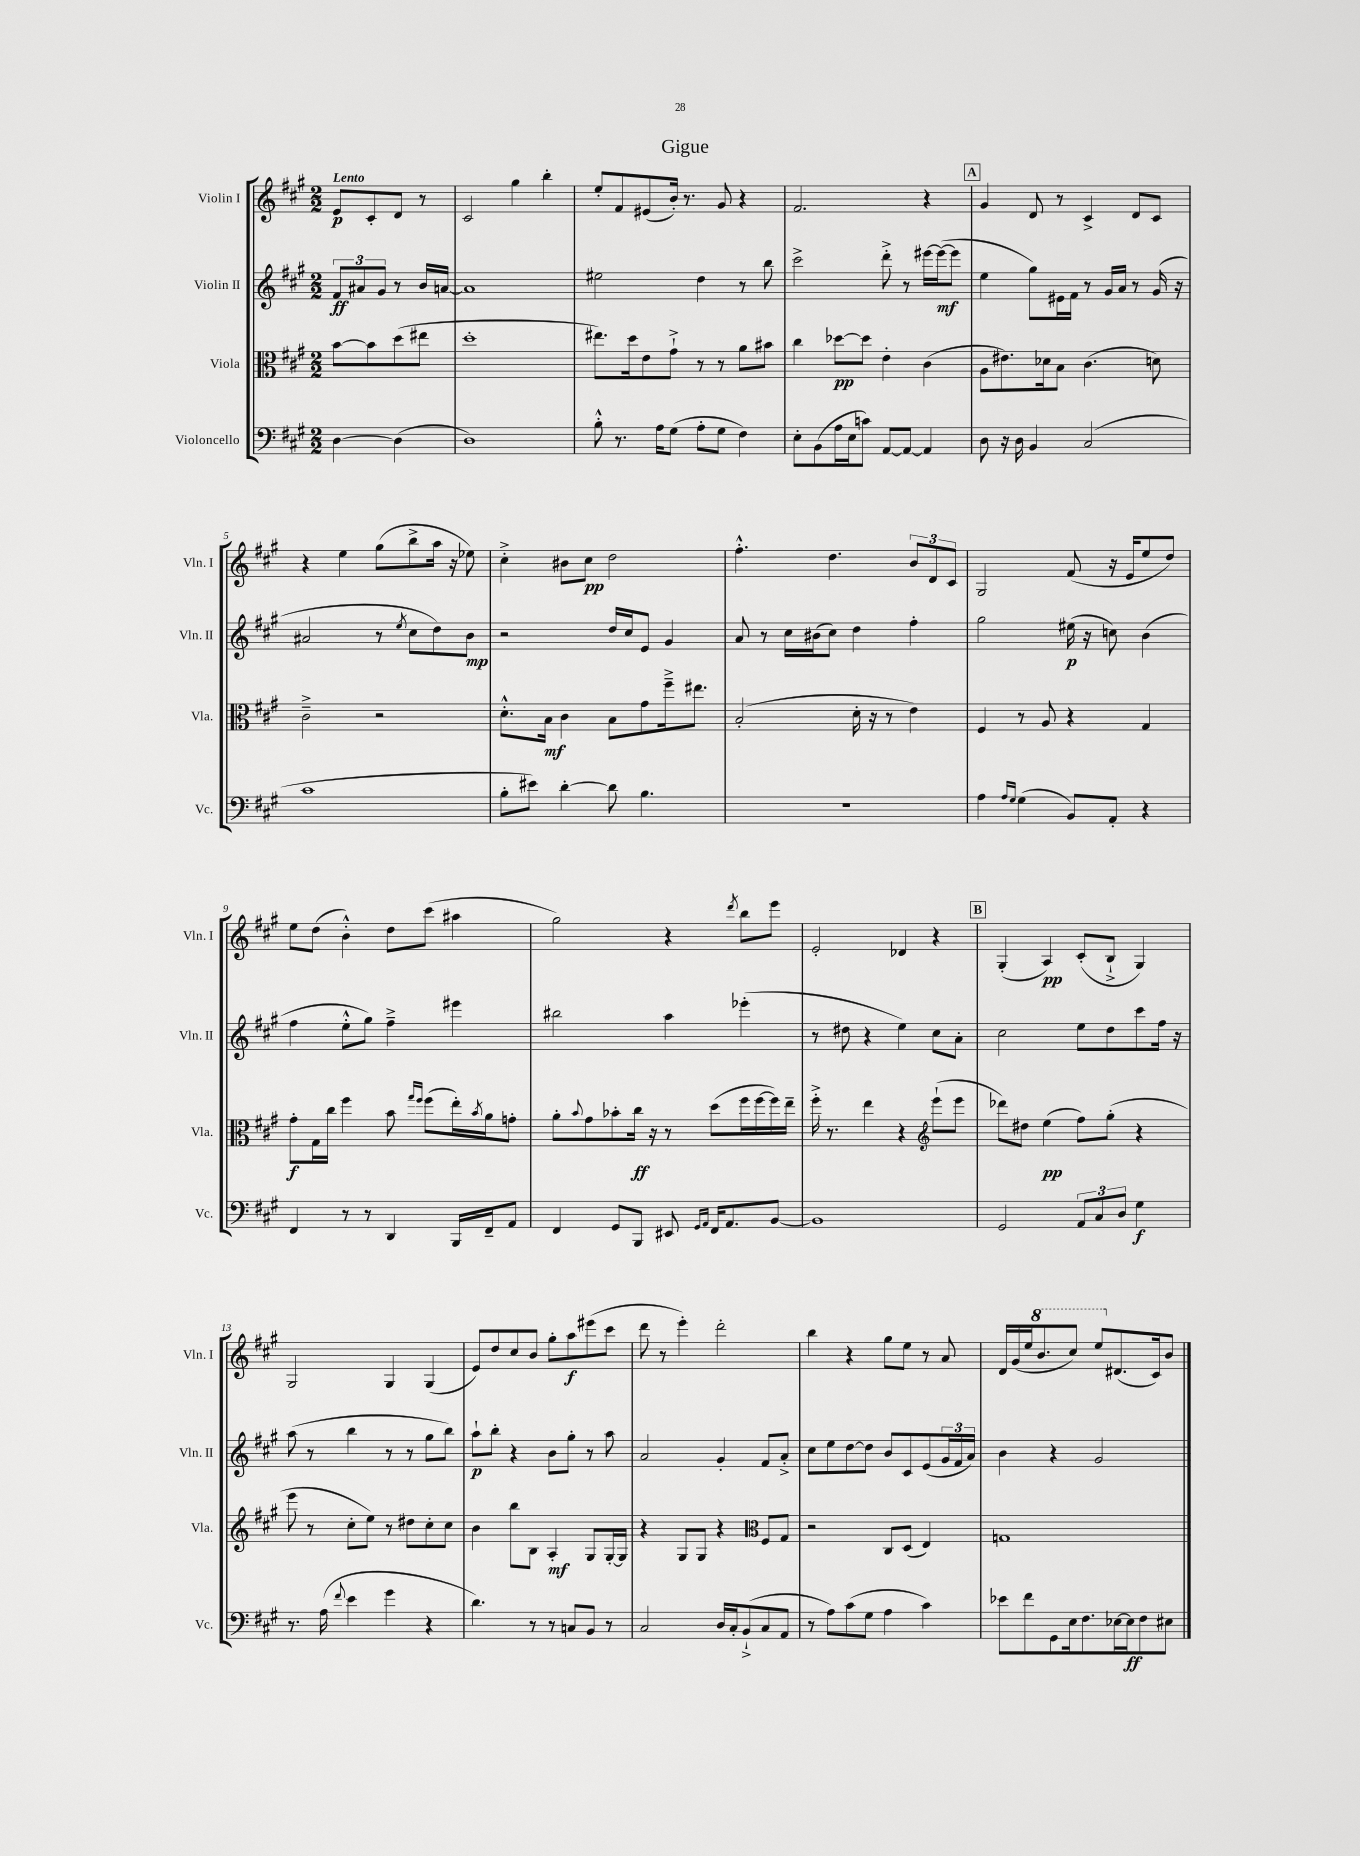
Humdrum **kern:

**kern	**kern	**kern	**kern
*staff4	*staff3	*staff2	*staff1
*clefF4	*clefC3	*clefG2	*clefG2
*k[f#c#g#]	*k[f#c#g#]	*k[f#c#g#]	*k[f#c#g#]
*M2/2	*M2/2	*M2/2	*M2/2
[4D	[8b	12f#	8e
.	.	12a#	.
.	8b]	.	8c#'
.	.	12g#	.
(4D]	(8dd	8r	8d
.	8ee#	16b	8r
.	.	[16a	.
=	=	=	=
1D)	1dd'	1a]	2c#
.	.	.	4gg#
.	.	.	4bb'
=	=	=	=
8B'^^	8.ee#)	2ee#	8ee'
8.r	.	.	8f#
.	16dd	.	.
.	8e	.	(8e#
16A	.	.	.
(8G#	8g#`^	.	16b')
.	.	.	8.r
8A'	8r	4dd	.
8G#	8r	.	8g#
4F#)	8a	8r	4r
.	8b#	8bb	.
=	=	=	=
8E'	4cc#	2ccc#^	2.f#
(8BB	.	.	.
16A	[8dd-	.	.
16E	.	.	.
8c)	8dd-]	.	.
[8AA	4e'	8ddd'^	.
8AA_	.	8r	.
4AA]	(4c#	[16eee#	4r
.	.	(16eee#_	.
.	.	8eee#]	.
=	=	=	=
8D	8A	4ee	4g#
16r	8.e#)	.	.
16D	.	.	.
4BB	.	8gg#)	8d
.	16d-	.	.
.	8B	16e#	8r
.	.	16f#	.
(2C#	(4.c#	8r	4c#^
.	.	16g#	.
.	.	16a	.
.	.	8r	8d
.	8d)	(16g#	8c#
.	.	16r	.
=	=	=	=
1c#	2c#~^	2a#	4r
.	.	.	4ee
.	2r	8r	(8gg#
.	.	8qee	.
.	.	8cc#	8bb^
.	.	8dd)	16aa
.	.	.	16r
.	.	8b	8ee-)
=	=	=	=
8B'	8.d'^^	2r	4cc#'^
8e#)	.	.	.
.	16B	.	.
[4d'	4c#	.	8b#
.	.	.	8cc#
8d]	8B	16dd	2dd
.	.	16cc#	.
4.B	8g#	8e	.
.	16ff#~^	4g#	.
.	8.ee#	.	.
=	=	=	=
1r	(2B'	8a	4.ff#'^^
.	.	8r	.
.	.	16cc#	.
.	.	(16b#	.
.	.	8cc#)	4.dd
.	16d'	4dd	.
.	16r	.	.
.	8r	.	.
.	4e)	4ff#'	12b
.	.	.	12d
.	.	.	12c#
=	=	=	=
4A	4F#	2gg#	2G#
16qqA	.	.	.
16qqG#	.	.	.
(4G#	8r	.	.
.	8A	.	.
8BB)	4r	(16ee#	(8f#
.	.	16r	.
8AA'	.	8cc)	16r
.	.	.	16e
4r	4G#	(4b	8ee
.	.	.	8dd)
=	=	=	=
4FF#	8g#'	4ff#	8ee
.	16G#	.	(8dd
.	16cc#	.	.
8r	4ff#	8ee'^^	4b'^^)
8r	.	8gg#)	.
4DD	8b	4ff#~^	8dd
.	16qqgg#	.	.
.	16qqff#	.	.
.	(8ff#	.	(8ccc#
16BBB	16ee')	4eee#	4aa#
.	8qb	.	.
16FF#~	16a	.	.
8AA	8g'	.	.
=	=	=	=
4FF#	8a'	2bb#	2gg#)
.	8qqb	.	.
.	8g#	.	.
8GG#	8b-'	.	.
8BBB	16cc#	.	.
.	16r	.	.
8EE#	8r	4aa	4r
16qqGG#	.	.	.
16qqAA	.	.	.
16FF#	(8dd	.	.
8.AA	.	.	.
.	.	.	8qddd
.	16ff#	(4eee-'	8bb
.	[16ff#	.	.
[8BB	16ff#])	.	8eee
.	16ee~	.	.
=	=	=	=
1BB]	16ff#'^	8r	2e'
.	8.r	.	.
.	.	8dd#	.
.	4ee	4r	.
.	4r	4ee)	4d-
*	*clefG2	*	*
.	(8eee`	8cc#	4r
.	8eee	8a'	.
=	=	=	=
2GG#	8ddd-)	2cc#	(4G#'
.	8dd#	.	.
.	(4ee	.	4A)
12AA	8ff#)	8ee	(8c#'
12C#	.	.	.
.	(8gg#'	8dd	8B`^
12D	.	.	.
4G#	4r	8ccc#	4G#)
.	.	16ff#	.
.	.	16r	.
=	=	=	=
8.r	8eee	(8aa	2G#
.	8r	8r	.
(16A	.	.	.
8qqf#	.	.	.
4e	8cc#'	4bb	.
.	8ee)	.	.
4g#	8r	8r	4G#
.	8dd#	8r	.
4r	8cc#'	8gg#	(4G#
.	8cc#	8bb)	.
=	=	=	=
4.d)	4b	8aa`	8e)
.	.	8bb'	8dd
.	8bb	4r	8cc#
8r	8B	.	8b
8r	4A'	8b	8gg#'
8C	.	8gg#'	8aa
8BB	8G#	8r	(8eee#
8r	[16G#'	8aa	8ccc#
.	16G#]	.	.
=	=	=	=
2C#	4r	2a	8ddd
.	.	.	8r
.	8G#	.	4eee')
.	8G#	.	.
16D	4r	4g#'	2ddd'
16C#'	.	.	.
(8BB`^	.	.	.
*	*clefC3	*	*
8C#	8F#	8f#	.
8AA	8G#	8a'^	.
=	=	=	=
8r	2r	8cc#	4bb
8A)	.	8ee	.
(8c#	.	[8dd	4r
8G#	.	8dd]	.
4A	8C#	8b	8gg#
.	(8D	8c#	8ee
4c#)	4E)	(8e	8r
.	.	24g#	8a
.	.	24f#	.
.	.	24a)	.
=	=	=	=
8e-	1G	4b	16d
.	.	.	(16g#
8f#	.	.	16ee
.	.	.	8.bb
8GG#	.	4r	.
16E	.	.	8ccc#)
8.F#	.	.	.
.	.	2g#	8eee
[16E-	.	.	(8.d#
16E-]	.	.	.
8F#	.	.	.
.	.	.	16c#)
8E#	.	.	8b
==	==	==	==
*-	*-	*-	*-
